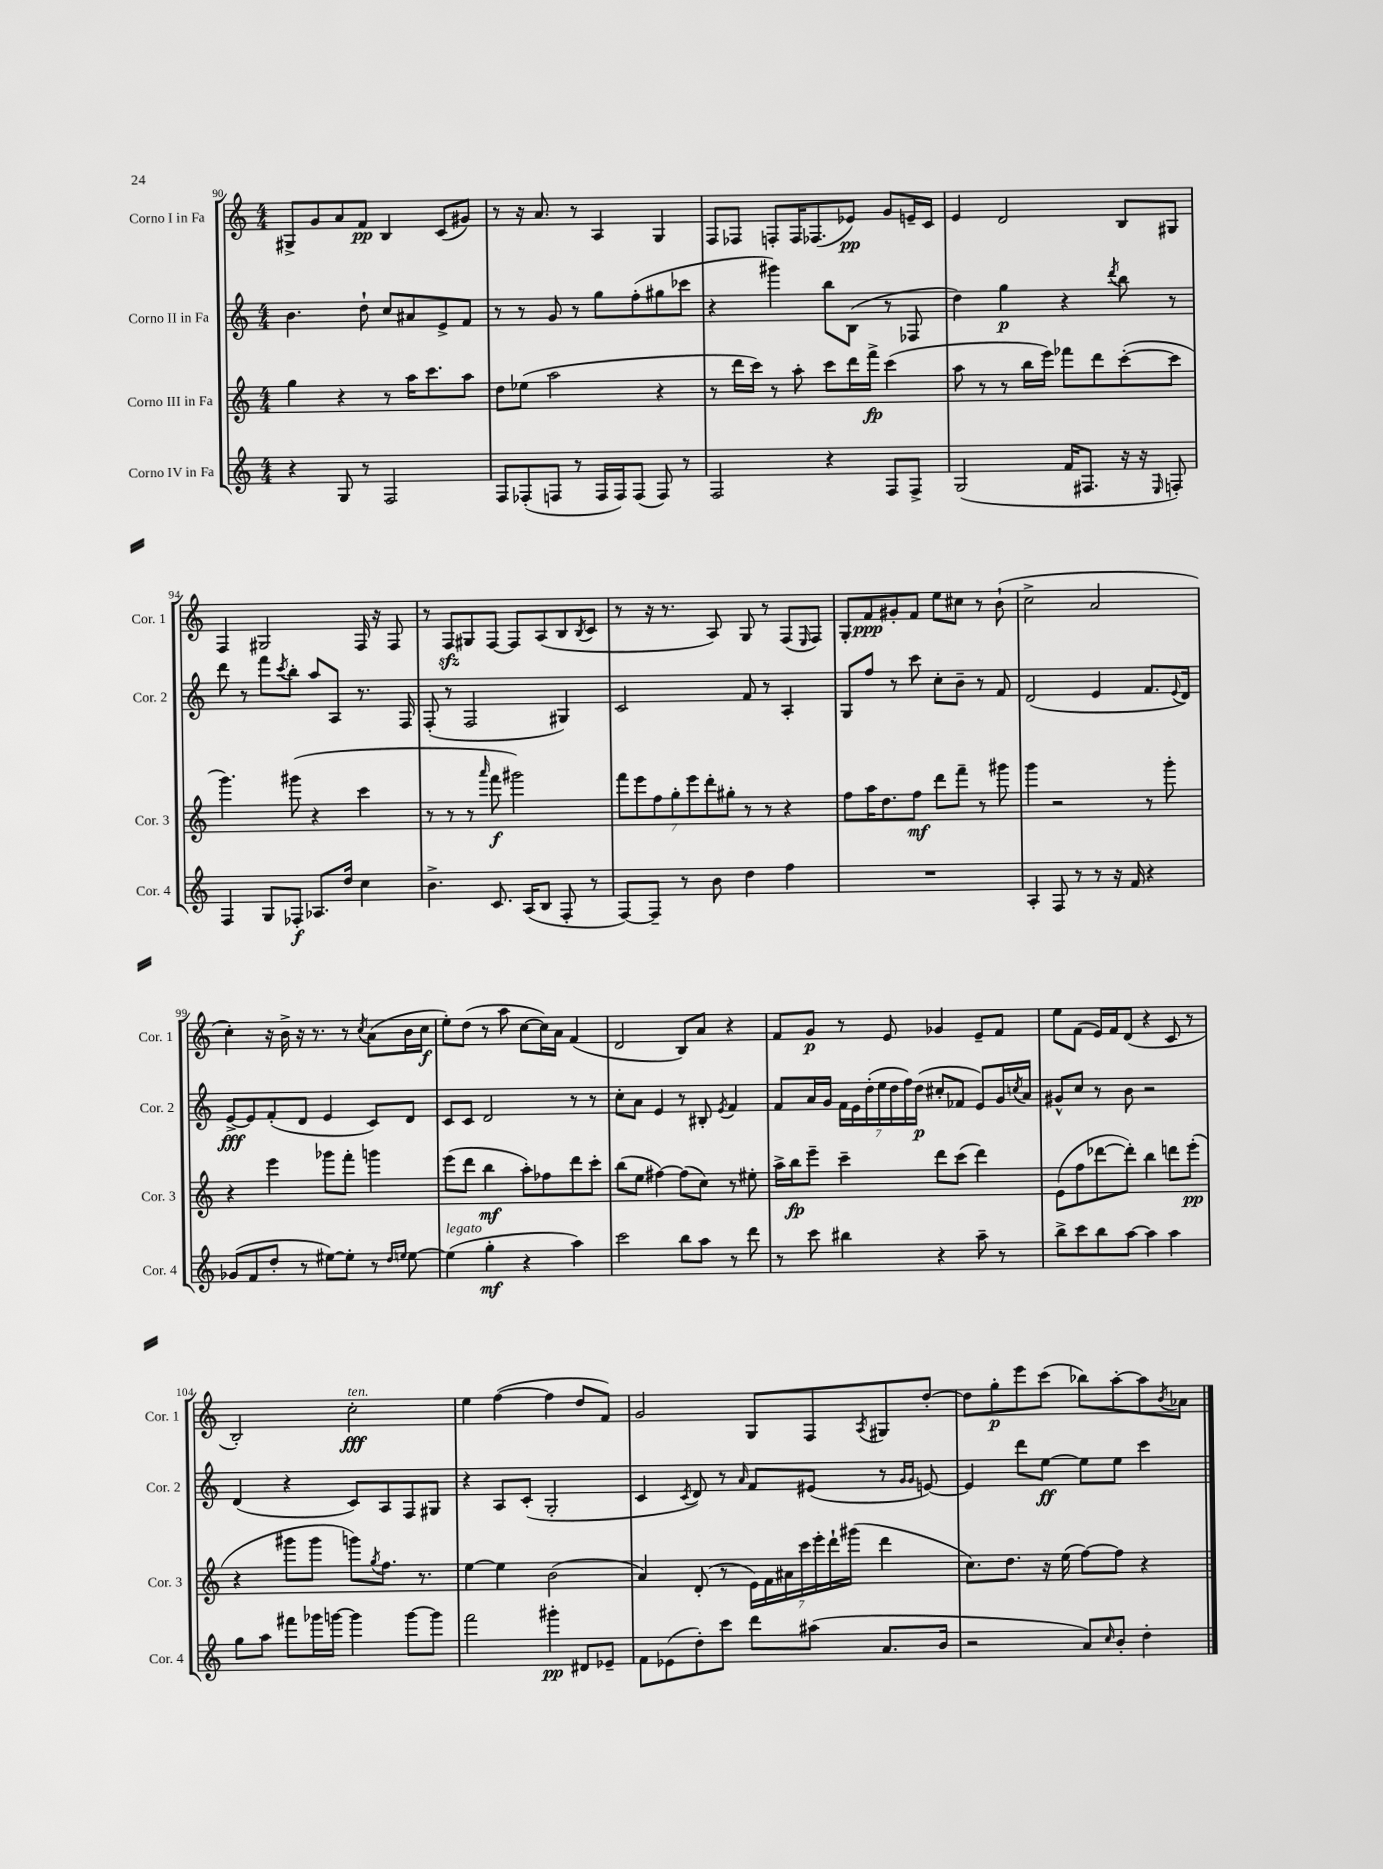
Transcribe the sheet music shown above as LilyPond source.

<<
\new StaffGroup <<
\new Staff = "s0" \with { instrumentName = "Corno I in Fa" shortInstrumentName = "Cor. 1" } {
    \clef treble \key c \major \numericTimeSignature \time 4/4
    gis8-> g'8 a'8 f'8\pp b4 c'8( gis'8) |
    r8 r16 a'8. r8 a4 g4 |
    f8 fes8 f8-. f16 fes8.( ees'8\pp) g'8 e'16-- c'16 |
    e'4 d'2 b8 gis8 |
    f4 gis2 f16 r16 f8 |
    r8 f8\sfz gis8 f8~ f8 a8( b8 \acciaccatura { b8 } c'8 |
    r8 r16 r8. a8) g8 r8 f8( \grace { e16 } f8) |
    g8-. f'8\ppp gis'8-. f'8 e''8 cis''8 r8 b'8-!( |
    c''2-> a'2 |
    c''4-.) r16 b'16-> r16 r8. r8 \acciaccatura { c''8 } a'8( b'16 c''16\f |
    e''8-.) d''8( r8 a''8 c''8~ c''16) a'16 f'4( |
    d'2 b8) a'8 r4 |
    f'8 g'8\p r8 e'8 ges'4 e'8-- f'8 |
    e''8 f'8( e'16) f'16 d'8( r4 c'8 r8 |
    b2-.) c''2-.\fff^\markup { \italic "ten." } |
    e''4 f''4~( f''4 d''8 f'8) |
    g'2 g8 f8 \acciaccatura { a8 } gis8 d''8~-. |
    d''8 g''8-.\p e'''8 c'''8( bes''8) a''8~-. a''8 \acciaccatura { b'8 } aes'8 \bar "|." |
}
\new Staff = "s1" \with { instrumentName = "Corno II in Fa" shortInstrumentName = "Cor. 2" } {
    \clef treble \key c \major \numericTimeSignature \time 4/4
    b'4. d''8-! c''8 ais'8 e'8-> f'8 |
    r8 r8 g'8 r8 g''8 f''8-.( gis''8 ces'''8 |
    r4 gis'''4) b''8 b8( r8 fes8 |
    d''4) g''4\p r4 \acciaccatura { d'''8 } b''8 r8 |
    d'''8 r8 f'''8 \acciaccatura { c'''8 } b''8-. a''8 a8 r8. f16 |
    f8-.( r8 f2 gis4) |
    c'2 f'8 r8 a4-. |
    g8 f''8 r8 c'''8 c''8-. b'8-- r8 f'8 |
    d'2( e'4 f'8. \appoggiatura { e'8 } d'16) |
    e'8~->\fff e'8 f'8-.( d'8 e'4 c'8) d'8 |
    c'8 c'8 d'2 r8 r8 |
    c''8-. a'8 e'4 r8 bis8-. \acciaccatura { e'8 } f'4 |
    f'8 a'16 g'16 \tuplet 7/4 { f'16 e'16 d''16-.( e''16 d''16 f''16) d''16\p( } cis''8-. fes'8 e'8) g'16 \acciaccatura { c''8 } a'16 |
    gis'8-^ c''8 r8 b'8 r2 |
    d'4( r4 c'8) a8 f8 gis8 |
    r4 a8 c'8-.( g2-. |
    c'4 \acciaccatura { c'8 } d'8) r8 \grace { a'16 } f'8 eis'8( r8 \grace { g'16 g'16 } e'8~) |
    e'4 d'''8 e''8~\ff e''8 e''8 c'''4 \bar "|." |
}
\new Staff = "s2" \with { instrumentName = "Corno III in Fa" shortInstrumentName = "Cor. 3" } {
    \clef treble \key c \major \numericTimeSignature \time 4/4
    g''4 r4 r8 a''16 c'''8. a''8 |
    d''8 ees''8( a''2 r4 |
    r8 d'''16 c'''16) r8 a''8-. c'''8 d'''16 f'''16->\fp c'''4( |
    a''8 r8 r8 b''16 e'''16) fes'''8 d'''8 c'''8~-.( c'''8 |
    g'''4.) gis'''8( r4 c'''4 |
    r8 r8 r8 \grace { a'''16 } f'''8\f gis'''2) |
    \tuplet 7/4 { f'''8 e'''8 f''8 g''8-. e'''8 d'''8-. gis''8-. } r8 r8 r4 |
    f''8 a''16 d''8. f''8\mf d'''8 f'''8-- r8 gis'''8 |
    g'''4 r2 r8 g'''8-. |
    r4 e'''4 ges'''8 f'''8-. g'''4 |
    e'''8( d'''8 b''4\mf a''8-.) fes''8 d'''8 c'''8-. |
    b''8( e''8 fis''4~) fis''8( c''8) r8 eis''8-. |
    a''16-> b''16\fp e'''8-- c'''4-- d'''8 c'''8( d'''4) |
    e'8( f''8 des'''8~ des'''8-.) b''4 d'''8 e'''8-.\pp( |
    r4 gis'''8 gis'''8 g'''8) \acciaccatura { g''8 } f''8. r8. |
    e''4~ e''4 b'2( |
    a'4) d'8-.( r8 \tuplet 7/4 { e'16) f'16 ais'16 c'''16 e'''16-. d'''16-! gis'''16( } d'''4 |
    c''8.) d''8. r16 e''16( f''8~) f''8 r4 \bar "|." |
}
\new Staff = "s3" \with { instrumentName = "Corno IV in Fa" shortInstrumentName = "Cor. 4" } {
    \clef treble \key c \major \numericTimeSignature \time 4/4
    r4 g8 r8 f2 |
    f8 fes8-.( f8 r8 f16 f16) f8( f8) r8 |
    f2 r4 f8 f8-> |
    g2( f'16 fis8. r16 r16 \grace { e16 } f8-.) |
    f4 g8 fes8-.\f aes8. d''16 c''4 |
    b'4.-> c'8. a16( b8 f8-. r8 |
    f8~) f8-- r8 b'8 d''4 f''4 |
    R1 |
    a4-. f8 r8 r8 r16 f'16 r4 |
    ges'8( f'8 d''8-. r8 eis''8~) eis''8-. r8 \grace { d''16 e''16 } e''8~ |
    e''4^\markup { \italic "legato" }( g''4-.\mf r4 a''4) |
    c'''2 b''8 a''8 r8 d'''8 |
    r8 c'''8 bis''4 r4 a''8-- r8 |
    b''8-> c'''8 b''8 a''8~ a''4 a''4 |
    g''8 a''8 fis'''8 ges'''16 g'''16~ g'''4 g'''8~ g'''8 |
    f'''2 gis'''4-.\pp dis'8 ees'8-- |
    f'8 ees'8( d''8-.) c'''8 d'''8 ais''8( a'8. b'16 |
    r2 a'8) \grace { c''16 } b'8-. d''4-. \bar "|." |
}
>>
>>
\layout { \context { \Score currentBarNumber = #90 } }
